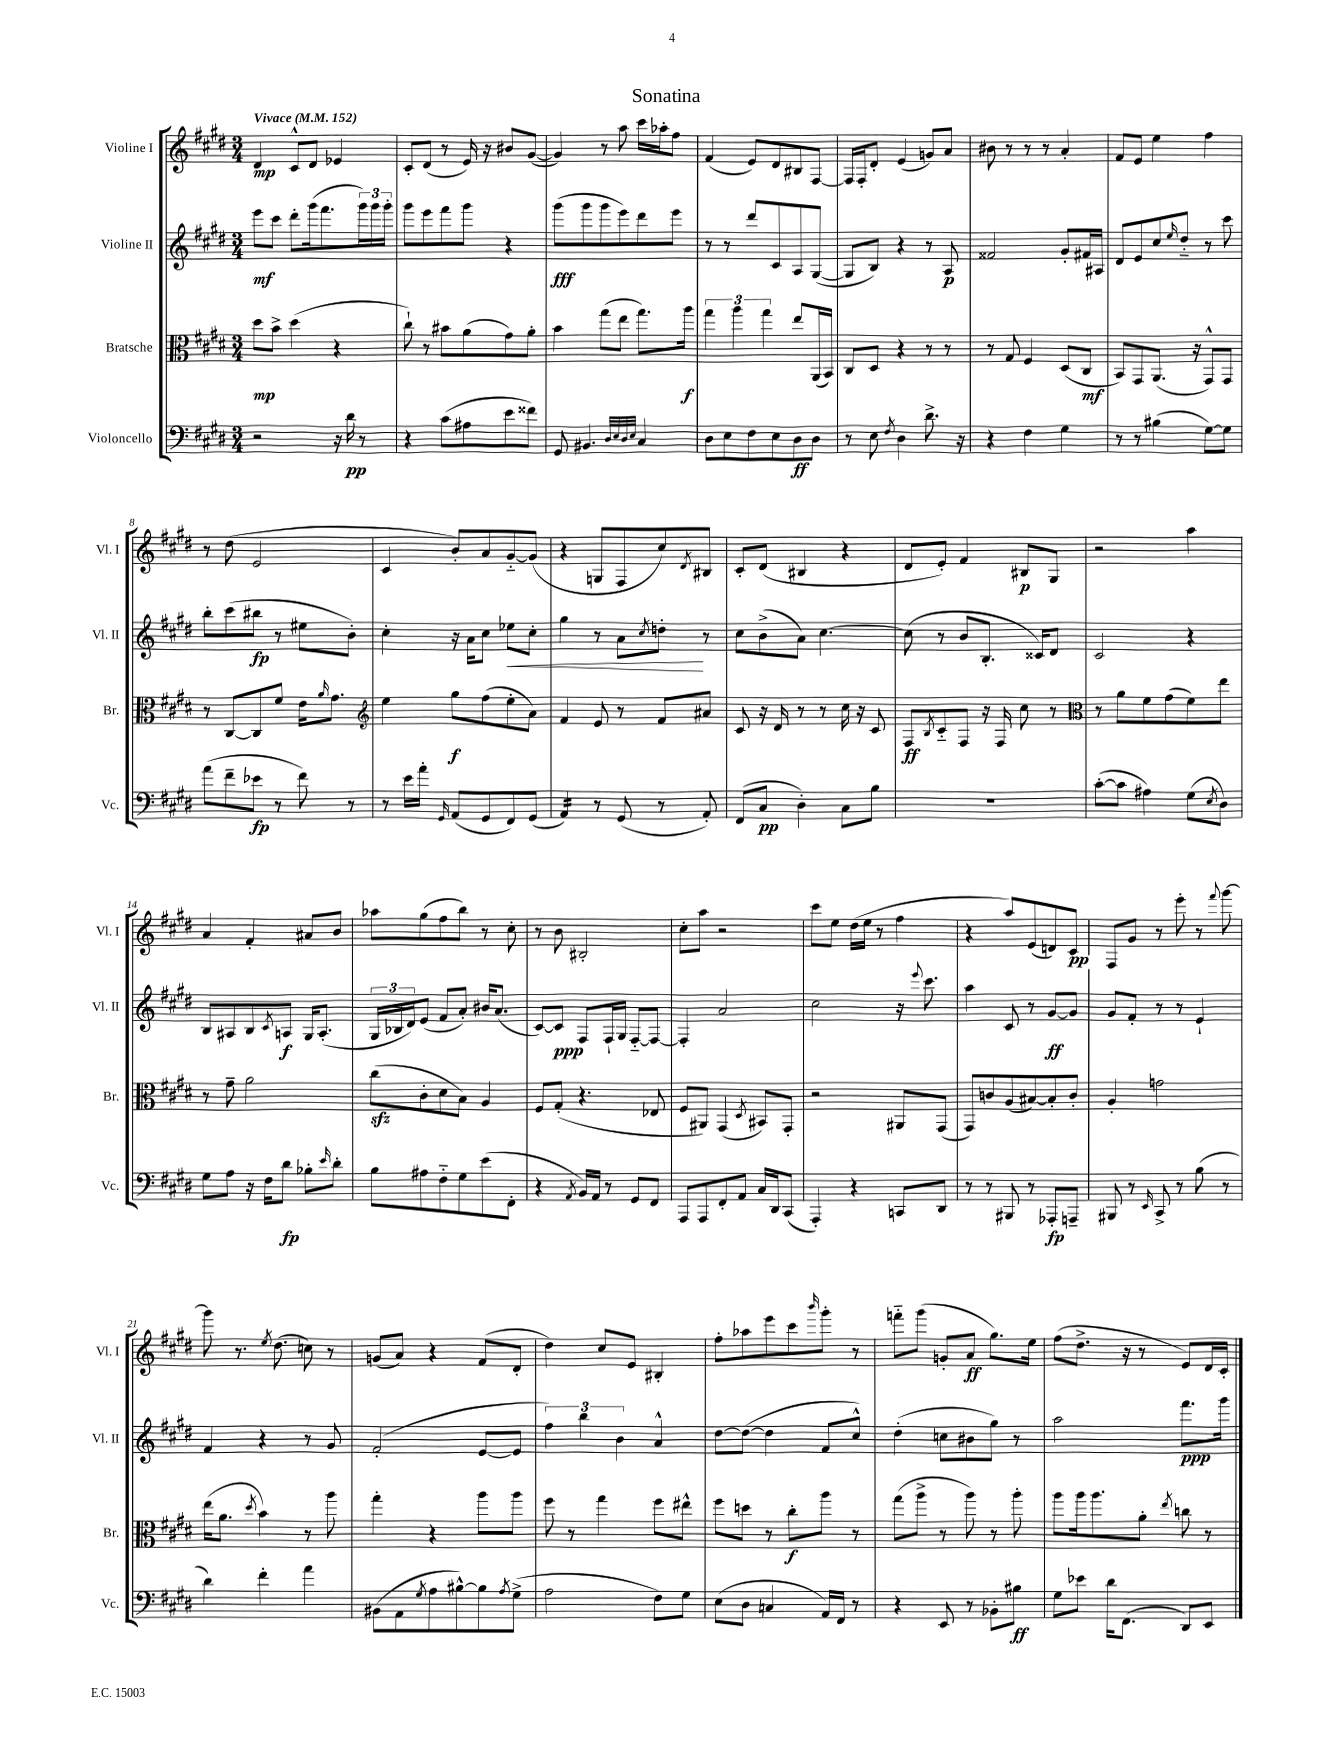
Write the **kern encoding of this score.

**kern	**kern	**kern	**kern
*staff4	*staff3	*staff2	*staff1
*clefF4	*clefC3	*clefG2	*clefG2
*k[f#c#g#d#]	*k[f#c#g#d#]	*k[f#c#g#d#]	*k[f#c#g#d#]
*M3/4	*M3/4	*M3/4	*M3/4
*MM152	*MM152	*MM152	*MM152
2r	8dd#\L	8eee\L	4d#/
.	8b^\J	8ccc#\J	.
.	(4dd#\	8ddd#'\L	8c#^^/L
.	.	(16ggg#\k	8d#/J
.	.	8.fff#\	.
16r	4r	.	4e-/
16d#\	.	.	.
8r	.	24ggg#\L)	.
.	.	24ggg#\	.
.	.	24ggg#'\JJ	.
=	=	=	=
4r	8cc#`\)	8ggg#\L	8c#'/L
.	8r	8eee\	(8d#/J
(8c#\L	8b#\L	8fff#\	8r
8A#\	(8a\	8ggg#\J	16e/)
.	.	.	16r
8e\	8g#\)	4r	8b#/L
8f##\J)	8a'\J	.	([8g#/J
=	=	=	=
8GG#/	4b\	(8ggg#\L	4g#/])
4.BB#/	.	8ggg#\	.
.	(8gg#\L	8ggg#\	8r
.	8ee\J	8eee\)	8aa\
32qqD#/LLL	.	.	.
32qqE/	.	.	.
32qqD#/	.	.	.
32qqE/JJJ	.	.	.
4C#/	8.gg#\L)	8ddd#\	16ccc#\LL
.	.	.	16aa-'\J
.	.	8eee\J	8ff#\J
.	16aa\Jk	.	.
=	=	=	=
8D#\L	6gg#\	8r	(4f#/
8E\	.	8r	.
.	6aa\	.	.
8F#\	.	8ddd#/L	8e/L)
.	6gg#\	.	.
8E\	.	8c#/	8d#/
8D#\	8ee/L	8A/	8B#/
8D#\J	(16AA/L	([8G#/J	[8F#/J
.	16BB/JJ)	.	.
=	=	=	=
8r	8C#/L	8G#/]L	16F#/]LL
.	.	.	16F#'/J
8E\	8D#/J	8B/J)	8d#'/J
8qF#/	.	.	.
4D#\	4r	4r	(4e/
8.d#^\	8r	8r	8g/L)
.	8r	8A/	8a/J
16r	.	.	.
=	=	=	=
4r	8r	2f##/	8b#\
.	8G#/	.	8r
4F#\	4F#/	.	8r
.	.	.	8r
4G#\	(8D#/L	8g#'/L	4a'/
.	8C#/J	16f#/L	.
.	.	16A#/JJ	.
=	=	=	=
8r	8BB/L)	8d#/L	8f#/L
8r	8GG#/	8e/	8e/J
(4B#\	(8.AA/J	8cc#/	4ee\
.	.	16qqee/	.
.	.	8dd#'~/J	.
.	16r	.	.
[8G#\L)	8GG#^^/L)	8r	4ff#\
8G#\]J	8GG#/J	8ccc#\	.
=	=	=	=
(8a\L	8r	8bb'\L	8r
8f#~\	[8C#/L	(8ccc#\	(8dd#\
8e-\J	8C#/]	8bb#\J	2e/
8r	8f#/J	8r	.
8f#\)	16e\LK	8ee#\L	.
.	16qqa/	.	.
.	8.g#\J	.	.
8r	.	8b'\J)	.
=	=	=	=
*	*clefG2	*	*
8r	4ee\	4cc#'\	4c#/
16e\LL	.	.	.
16a'\JJ	.	.	.
16qqGG#/	.	.	.
(8AA/L	8gg#\L	16r	8b'/L)
.	.	16a\LK	.
8GG#/	(8ff#\	8cc#\J	8a/
8FF#/)	8ee'\	8ee-\L	[8g#'~/
(8GG#/J	8a\J)	8cc#'\J	(8g#/]J
=	=	=	=
4AA/)	4f#/	4gg#\	4r
8r	8e/	8r	8G/L
(8GG#/	8r	8a\L	8F#/
.	.	8qcc#/	.
8r	8f#/L	8dd'\J	8cc#/)
.	.	.	8qd#/
8AA'/)	8a#/J	8r	8B#/J
=	=	=	=
(8FF#/L	8c#/	8cc#\L	8c#'/L
8C#/J	16r	(8b^\	(8d#/J
.	16d#/	.	.
4D#'\)	8r	8a\J)	4B#/
.	8r	[4.cc#\	.
8C#\L	16cc#\	.	4r
.	16r	.	.
8B\J	8c#/	.	.
=	=	=	=
2.r	8F#/L	(8cc#\]	8d#/L
.	8qB/	.	.
.	8c#'~/	8r	8e'/J)
.	8F#/J	8b/L	4f#/
.	16r	8.B'/J	.
.	16F#/	.	.
.	8cc#\	.	8B#/L
.	.	16c##/LK)	.
.	8r	8d#/J	8G#/J
=	=	=	=
*	*clefC3	*	*
([8c#'\L	8r	2c#/	2r
8c#\]J	8a\L	.	.
4A#\)	8f#\	.	.
.	(8g#\	.	.
(8G#\L	8f#\)	4r	4aa\
8qE/	.	.	.
8D#\J)	8ee\J	.	.
=	=	=	=
8G#\L	8r	8B/L	4a/
8A\J	8g#~\	8A#/	.
16r	2a\	8B/	4f#'/
16F#\LK	.	.	.
.	.	8qc#/	.
8d#\J	.	8A/J	.
8B-'\L	.	16G#/LK	8a#/L
.	.	(8.A'/J	.
16qqe/	.	.	.
8d#'\J	.	.	8b/J
=	=	=	=
8B\L	(8cc#\L	24G#/LL	8aa-\L
.	.	24B-/	.
.	.	24d#/J)	.
8A#\	8c#'\	(8e/J	(8gg#\
8F#'~\	8d#\	8f#/L	8ff#\
8G#\	8B\J)	8a'/J)	8bb\J)
(8e\	4A/	16b#/LK	8r
.	.	(8.a/J	.
8FF#'\J	.	.	8cc#'\
=	=	=	=
4r	8F#/L	[8c#/L)	8r
.	(8G#'/J	8c#/]J	8b\
8qAA/	.	.	.
16BB/LL)	4.r	8F#/L	2B#'/
16AA/JJ	.	.	.
8r	.	16F#`/L	.
.	.	16G#/JJ	.
8GG#/L	.	[8F#'~/L	.
8FF#/J	8E-/	8F#/_J	.
=	=	=	=
8AAA/L	8F#/L	4F#'/]	8cc#'\L
8AAA/	8AA#/J)	.	8aa\J
8FF#'/	(4GG#/	2a/	2r
8AA/J	.	.	.
.	8qD#/	.	.
16C#/LL	8BB#/L)	.	.
16DD#/J	.	.	.
(8CC#/J	8GG#'/J	.	.
=	=	=	=
4AAA'/)	2r	2cc#\	8ccc#\L
.	.	.	8ee\J
4r	.	.	(16dd#\LL
.	.	.	16ee\JJ
.	.	.	8r
8CC/L	8AA#/L	16r	4ff#\
.	.	8qqeee/	.
.	.	8.ccc#\	.
8DD#/J	(8GG#/J	.	.
=	=	=	=
8r	8GG#/L)	4aa\	4r
8r	8c/	.	.
8BBB#/	(8A/	8c#/	8aa/L)
8r	[8B#/)	8r	(8e/
8AAA-'/L	8B#'/]	[8g#/L	8d/)
8AAA~/J	8c'/J	8g#/]J	8c#/J
=	=	=	=
8BBB#/	4A'/	8g#/L	8F#/L
8r	.	8f#'/J	8g#/J
16qqEE/	.	.	.
8CC#^/	2g\	8r	8r
8r	.	8r	8eee'\
(8B\	.	4e`/	8r
.	.	.	8qqfff#/
8r	.	.	[8ggg#\
=	=	=	=
4d#\)	(16ee\LK	4f#/	8ggg#\]
.	8.a\J	.	.
.	.	.	8.r
.	8qdd#/	.	.
4f#'\	4b\)	4r	.
.	.	.	8qee/
.	.	.	(8.dd#\
4a\	8r	8r	8cc\)
.	8aa\	8g#/	8r
=	=	=	=
(8BB#\L	4gg#'\	(2f#'/	(8g/L
8AA\	.	.	8a/J)
8qG#/	.	.	.
8A\	4r	.	4r
[8B#^^\)	.	.	.
8B#\]	8aa\L	[8e/L	(8f#/L
8qA/	.	.	.
(8G#^\J	8aa\J	8e/]J	8d#'/J
=	=	=	=
2A\	8ff#\	6ff#\)	4dd#\)
.	8r	.	.
.	.	6bb\	.
.	4gg#\	.	8cc#/L
.	.	6b\	.
.	.	.	8e/J
8F#\L)	8ff#\L	4a^^/	4B#'/
8G#\J	8ee#^^\J	.	.
=	=	=	=
(8E\L	8ff#\L	[8dd#\L	8ff#'\L
8D#\J	8dd\J	(8dd#\_J	8aa-\
4C/	8r	4dd#\]	8eee\
.	8cc#'\L	.	8ccc#\
.	.	.	16qqbbb/
16AA/LL)	8aa\J	8f#/L	8ggg#'\J
16FF#/JJ	.	.	.
8r	8r	8cc#^^/J)	8r
=	=	=	=
4r	(8gg#\L	(4dd#'\	8fff'~\L
.	8aa^\J	.	(8ggg#\J
8EE/	8r	8cc\L	8g'/L
8r	8aa\)	8b#\	8a/J
8BB-'\L	8r	8gg#\J)	8.gg#\L)
8B#\J	8aa'\	8r	.
.	.	.	16ee\Jk
=	=	=	=
8G#\L	8aa\L	2aa\	(8ff#\L
8e-\J	16aa\k	.	8.dd#^\J
.	8.aa\	.	.
16d#\LK	.	.	.
(8.FF#\J	.	.	16r
.	8a'\J	.	8r
.	8qee/	.	.
8DD#/L)	8cc\	8.fff#\L	8e/L)
8EE/J	8r	.	16d#/L
.	.	16ggg#\Jk	16c#'/JJ
==	==	==	==
*-	*-	*-	*-
